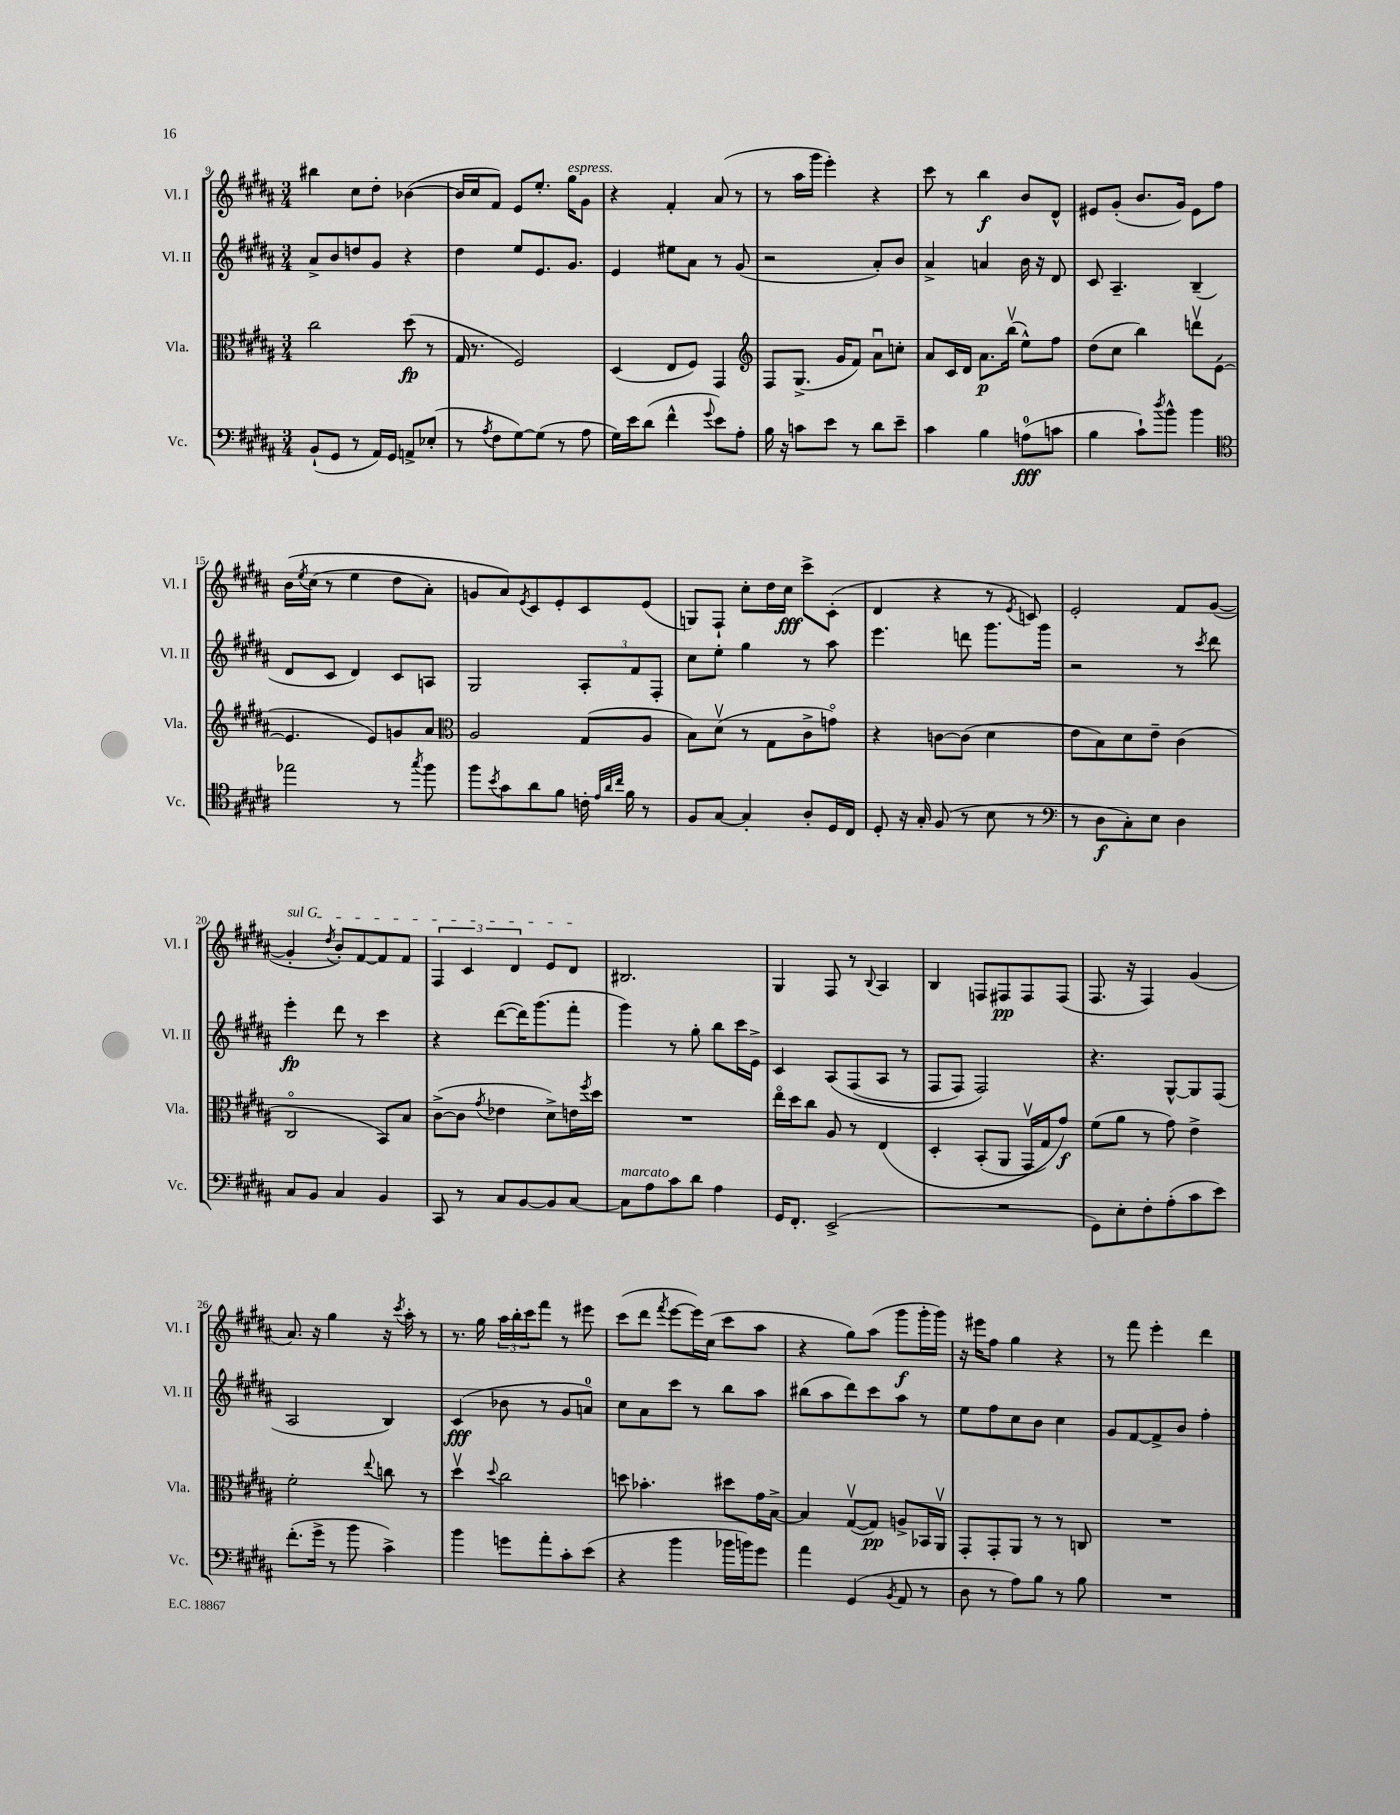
<<
\new StaffGroup <<
\new Staff = "s0" \with { instrumentName = "Vl. I" shortInstrumentName = "Vl. I" } {
    \clef treble \key b \major \numericTimeSignature \time 3/4
    bis''4 cis''8 dis''8-. bes'4~( |
    bes'16 cis''16 fis'8) e'8 e''8.-. gis''16^\markup { \italic "espress." } gis'8 |
    r4 fis'4-. ais'8( r8 |
    r8 ais''16 gis'''16 e'''4-.) r4 |
    cis'''8 r8 b''4\f b'8 dis'8-^ |
    eis'8 gis'8-.( b'8. gis'16) eis'8 fis''8 |
    b'16\( \acciaccatura { e''8 } cis''16( r8 e''4 dis''8 ais'8-.) |
    g'8 ais'8\) \acciaccatura { e'8 } cis'8 e'8-. cis'8 e'8( |
    g8) fis8-! cis''8-. dis''16 cis''16\fff cis'''8-> cis'8-.( |
    dis'4 r4 r8 \acciaccatura { e'8 } c'8) |
    e'2-. fis'8 gis'8~( |
    \once \override TextSpanner.bound-details.left.text = \markup { \italic "sul G" } gis'4-.\startTextSpan \acciaccatura { dis''8 } b'8-.) fis'8~ fis'8 fis'8 |
    \tuplet 3/2 { fis4 cis'4 dis'4 } e'8 dis'8\stopTextSpan |
    bis2. |
    gis4 fis8 r8 \appoggiatura { b8 } ais4 |
    b4 f8 fis8\pp fis8 fis8( |
    fis8. r16 fis4) gis'4( |
    ais'8.) r16 gis''4 r16 \acciaccatura { cis'''8 } ais''16-. r8 |
    r8. gis''16 \tuplet 3/2 { ais''16 b''16-. cis'''16 } fis'''8 r8 eis'''8 |
    cis'''8( dis'''8 \acciaccatura { fis'''8 } e'''8~ e'''16) cis''16( cis'''8 ais''8 |
    r4 gis''8) ais''8( gis'''8\f gis'''16-. gis'''16) |
    r16 eis'''16 fis''8 gis''4 r4 |
    r8 fis'''8 e'''4-. dis'''4 \bar "|." |
}
\new Staff = "s1" \with { instrumentName = "Vl. II" shortInstrumentName = "Vl. II" } {
    \clef treble \key b \major \numericTimeSignature \time 3/4
    ais'8-> b'8 d''8 gis'8 r4 |
    dis''4 e''8 e'8. gis'8. |
    e'4 eis''8 ais'8 r8 gis'8( |
    r2 ais'8-.) b'8 |
    ais'4-> a'4 b'16 r16 dis'8 |
    cis'8 ais4.-- b4--( |
    dis'8 cis'8 dis'4) cis'8 a8 |
    gis2 \tuplet 3/2 { ais8-. fis'8 fis8-. } |
    cis''8 e''8-. gis''4 r8 ais''8 |
    e'''4. d'''8 gis'''8. gis'''16 |
    r2 r8 \acciaccatura { cis'''8 } dis'''8 |
    e'''4-.\fp dis'''8 r8 cis'''4 |
    r4 dis'''8~( dis'''16) gis'''8.( fis'''8-. |
    gis'''4) r8 gis''8-. b''8 cis'''16 e'16-> |
    cis'4 ais8\( fis8( ais8 r8 |
    fis8 fis8) fis2\) |
    r4. gis8~-^ gis8 fis8( |
    ais2 b4) |
    cis'4\fff( bes'8 r8 gis'8 a'8-0) |
    cis''8 ais'8 cis'''8 r8 b''8 ais''8 |
    bis''8( ais''8 dis'''8) cis'''8 ais''8 r8 |
    e''8 fis''8 cis''8 b'8 cis''4 |
    gis'8 fis'8~ fis'8-> b'8 fis''4-. \bar "|." |
}
\new Staff = "s2" \with { instrumentName = "Vla." shortInstrumentName = "Vla." } {
    \clef alto \key b \major \numericTimeSignature \time 3/4
    cis''2 dis''8\fp( r8 |
    gis16 r8. fis2) |
    dis4( e8 fis8) gis,4 |
    \clef treble fis8 gis8.->( gis'16 fis'8) ais'8\downbow c''8-. |
    ais'8 cis'16 dis'16 ais'8.\p b''16\upbow( e''8-^) fis''8 |
    dis''8( cis''8 b''4) d'''8\upbow e'8~-.( |
    e'4. e'8) g'8 ais'8 |
    \clef alto ais2 gis8( ais8 |
    b8) dis'8\upbow( r8 gis8 cis'8-> g'8\flageolet) |
    r4 c'8~ c'8( dis'4 |
    e'8 b8) dis'8 e'8-- cis'4( |
    cis2\flageolet b,8) b8 |
    cis'8~->( cis'8 \acciaccatura { gis'8 } ees'4 dis'8->) e'16 \acciaccatura { fis''8 } dis''16 |
    R2. |
    e''16\flageolet dis''16 cis''8 ais8 r8 e4\( |
    dis4-. b,8-.( ais,8 gis,16\upbow gis16) gis'8\f\) |
    fis'8( ais'8 r8 gis'8) e'4-> |
    fis'2-. \appoggiatura { e''8 } c''8 r8 |
    dis''4\upbow \appoggiatura { dis''8 } cis''2 |
    d''8 bes'4.-. dis''8 gis'16 b16~-> |
    b4 gis8~\upbow( gis8\pp) a8-> bes,16 ais,16\upbow |
    gis,8-. gis,8-. ais,8 r8 r8 c8 |
    R2. \bar "|." |
}
\new Staff = "s3" \with { instrumentName = "Vc." shortInstrumentName = "Vc." } {
    \clef bass \key b \major \numericTimeSignature \time 3/4
    b,8-!( gis,8 r8 ais,16) gis,16 a,8-> ees8-.( |
    r8 \acciaccatura { ais8 } fis8 gis8~) gis8( r8 ais8 |
    gis16) e'16 dis'8( fis'4-^ \appoggiatura { gis'8 } e'8) ais8-. |
    b16 r16 c'8 e'8 r8 dis'8 e'8-- |
    cis'4 b4 a8-0\fff( c'8 |
    b4 cis'8-!) \acciaccatura { dis''8 } b'8-^ b'4 |
    \clef tenor ees''2 r8 \acciaccatura { gis''8 } fis''8 |
    fis''8 \acciaccatura { b'8 } gis'8 ais'8 fis'8 c'16-. \grace { e'32 ais'32 cis''32 } fis'16 r8 |
    fis8 gis8~ gis4-. ais8-. dis16 cis16 |
    dis8-. r16 gis16-. fis8( r8 b8 r8 |
    \clef bass r8 dis8\f cis8-.) e8 dis4 |
    cis8 b,8 cis4 b,4 |
    cis,8 r8 cis8 b,8~ b,8 cis8~ |
    cis8^\markup { \italic "marcato" } ais8 cis'8 dis'8 ais4 |
    gis,16 fis,8.-. e,2->( |
    R2. |
    gis,8) e8-. fis8-. ais8-.( cis'8 e'8) |
    fis'8.-.( gis'16-> r8 b'8 cis'4->) |
    b'4 g'8 ais'8-. cis'8-. e'8( |
    r4 b'4 bes'16 b'16) gis'8 |
    ais'4 gis,4( \acciaccatura { b,8 } ais,8 r8 |
    dis8 r8 ais8) b8 r8 b8 |
    R2. \bar "|." |
}
>>
>>
\layout { \context { \Score currentBarNumber = #9 } }
